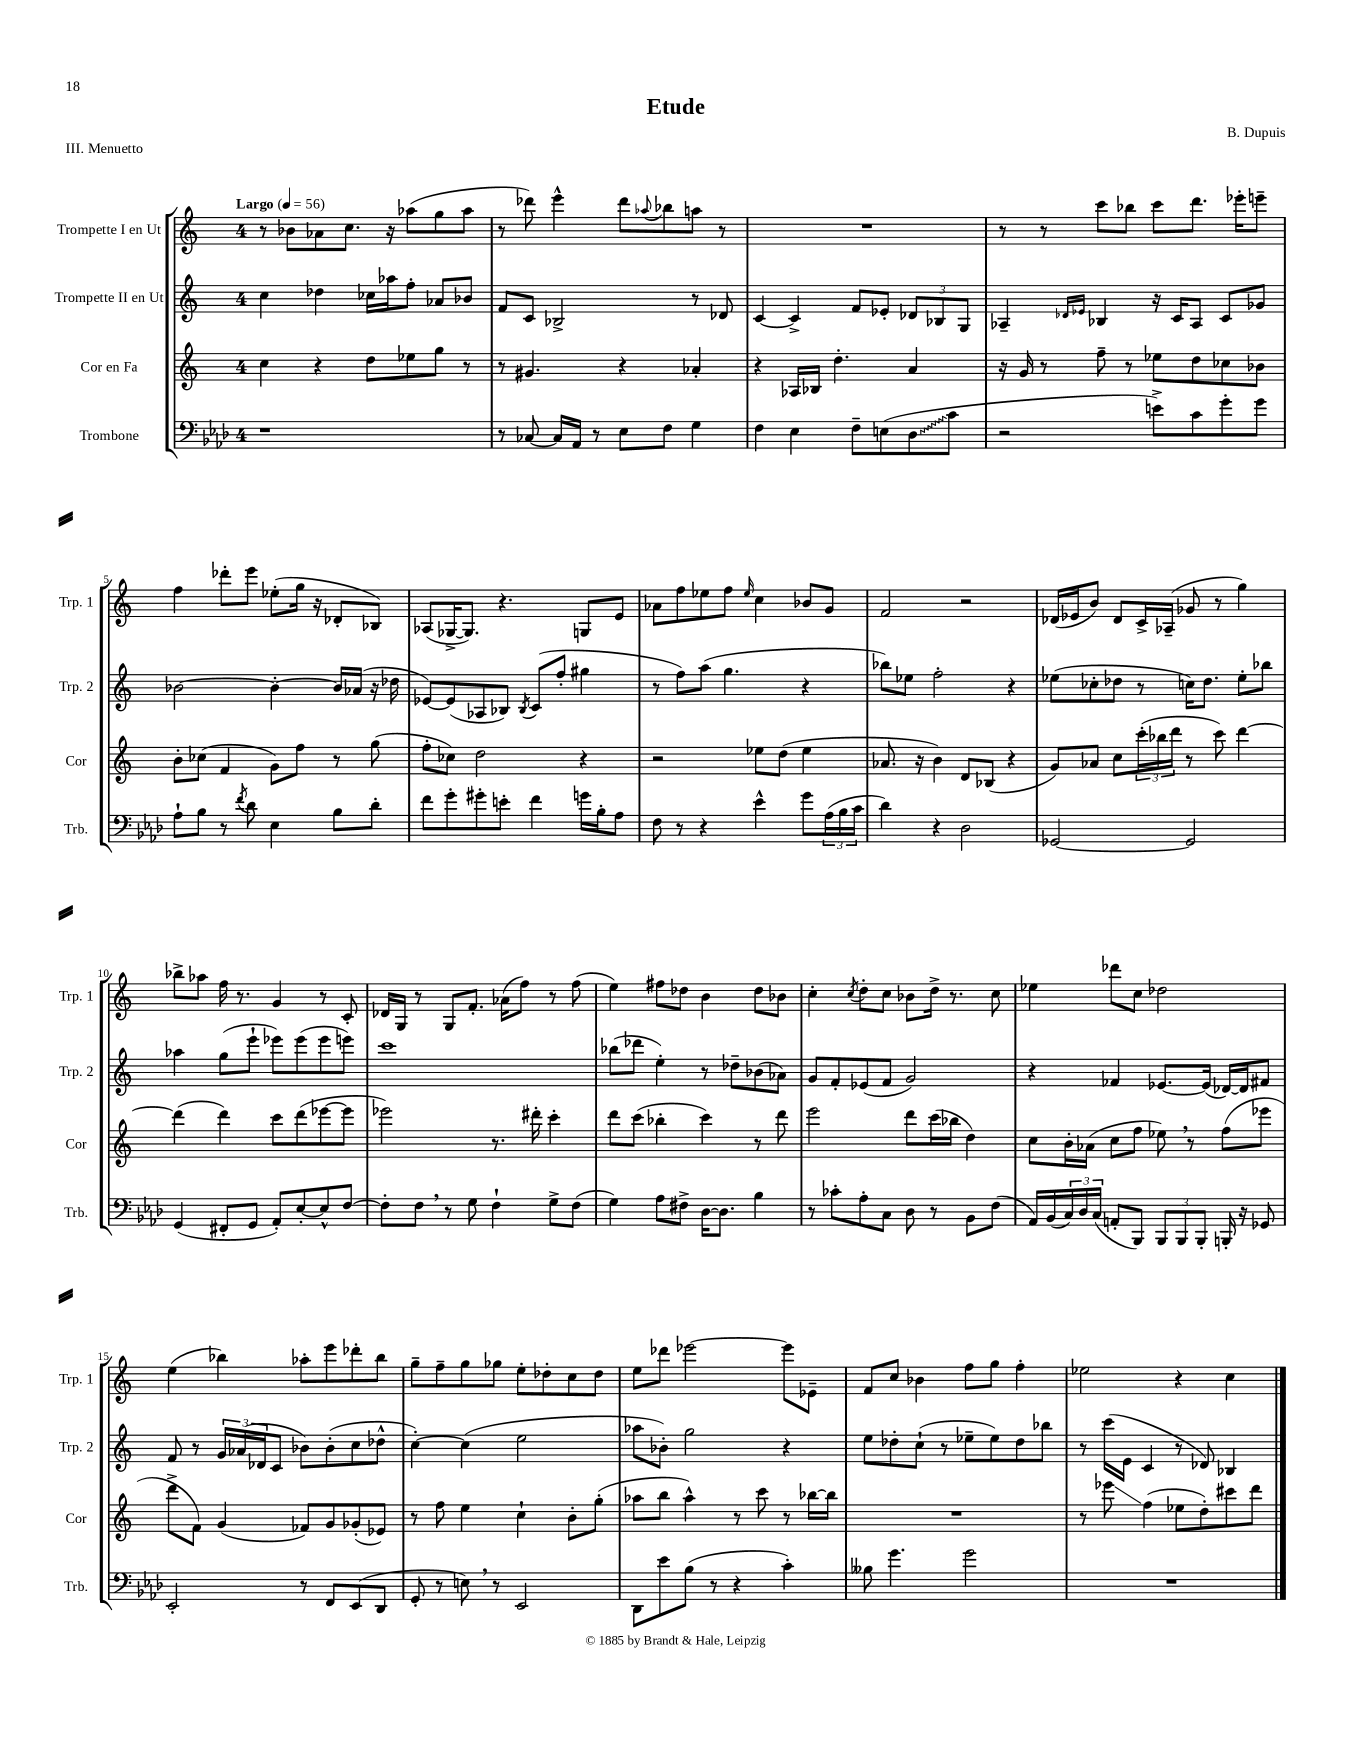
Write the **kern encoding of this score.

**kern	**kern	**kern	**kern
*staff4	*staff3	*staff2	*staff1
*clefF4	*clefG2	*clefG2	*clefG2
*k[b-e-a-d-]	*k[]	*k[]	*k[]
*M4/4	*M4/4	*M4/4	*M4/4
*MM56	*MM56	*MM56	*MM56
1r	4cc	4cc	8r
.	.	.	8b-
.	4r	4dd-	8a-
.	.	.	8.cc
.	8dd	16cc-	.
.	.	16aa-	16r
.	8ee-	8ff'	(8aa-
.	8gg	8a-	8gg
.	8r	8b-	8aa-
=	=	=	=
8r	8r	8f	8r
[8C-	4.g#	8c	8ddd-)
16C-]	.	2B-^	4eee^^
16AA-	.	.	.
8r	.	.	.
8E-	4r	.	8ddd-
.	.	.	8qqaa-
8F	.	.	8bb-
4G	4a-'	8r	8aa
.	.	8d-	8r
=	=	=	=
4F	4r	[4c	1r
4E-	16A-	4c^]	.
.	16B-	.	.
.	4.dd'	.	.
8F~	.	8f	.
(8E	.	8e-'	.
8D-	4a	12d-	.
.	.	12B-	.
8c	.	.	.
.	.	12G	.
=	=	=	=
2r	16r	4A-~	8r
.	16g	.	.
.	8r	.	8r
.	.	16qqd-	.
.	.	16qqe-	.
.	8ff~	4B-	8ccc
.	8r	.	8bb-
8e^)	8ee-	16r	8ccc
.	.	16c	.
8c	8dd	8A-	8.ddd
8g'	8cc-	8c	.
.	.	.	16eee-'
8g	8b-	8g-	8eee~
=	=	=	=
8A-`	8b'	[2b-	4ff
8B-	(8cc-	.	.
8r	4f	.	8ddd-'
8qf	.	.	.
8d-	.	.	8eee
4E-	8g)	4b-'_	(8ee-'
.	8ff	.	16gg
.	.	.	16r
8B-	8r	16b-]	8d-'
.	.	(16a-	.
8d-'	(8gg	16r	8B-)
.	.	16dd-	.
=	=	=	=
8f	8ff'	[8e-)	(8A-
8g'	8cc-)	(8e-]	[16G-^
.	.	.	8.G-])
8g#'	2dd	8A-	.
8e'	.	8B-)	4.r
.	.	8qB-	.
4f	.	(8c	.
.	.	8ff'	.
16g	4r	4gg#	8G
16B-'	.	.	.
8A-	.	.	8e
=	=	=	=
8F	2r	8r	8a-
8r	.	8ff)	8ff
4r	.	(8aa	8ee-
.	.	4.gg	8ff
.	.	.	16qqee-
4e-^^	8ee-	.	4cc
.	(8dd	.	.
8g	4ee-	4r	8b-
(24A-	.	.	8g
24B-	.	.	.
24c	.	.	.
=	=	=	=
4d-)	8.a-	8bb-)	2f
.	.	8ee-	.
.	16r	.	.
4r	4b)	2ff'	.
2D-	8d	.	2r
.	(8B-	.	.
.	4r	4r	.
=	=	=	=
[2GG-	8g)	(8ee-	(16d-
.	.	.	16e-
.	8a-	8cc-'	8b)
.	8cc	8dd-	8d-
.	(24ccc'	8r	16c^
.	24bb-	.	.
.	.	.	(16A-~
.	24ddd	.	.
2GG-]	8r	16cc)	8g-
.	.	8.dd-	.
.	8ccc)	.	8r
.	[4ddd	8ee-'	4gg)
.	.	8bb-	.
=	=	=	=
(4GG	(4ddd]	4aa-	8bb-^
.	.	.	8aa-
8FF#'	4ddd)	(8gg	16ff
.	.	.	8.r
8GG	.	8eee`	.
8AA-')	8ccc	8eee-)	4g
[8E-'	(8ddd	(8eee-	.
8E-^^]	[8eee-	8eee-	8r
[8F	8eee-]	8eee)	8c'
=	=	=	=
8F']	2eee-)	1ccc	16d-
.	.	.	16G
8F	.	.	8r
8r	.	.	8G
8G	.	.	8.f'
4F`	8.r	.	.
.	.	.	(16a-
.	.	.	8ff)
.	16ddd#'	.	.
8G^	4ccc'	.	8r
(8F	.	.	(8ff
=	=	=	=
4G)	8ddd	(8bb-	4ee)
.	(8ccc	8ddd-	.
8A-	4bb-'	4ee')	8ff#
8F#^	.	.	8dd-
[16D-	4ccc)	8r	4b
8.D-]	.	.	.
.	.	8dd-~	.
4B-	8r	(8b-	8dd-
.	8ddd	8a-)	8b-
=	=	=	=
8r	2eee	8g	4cc'
8c-'	.	8f'	.
.	.	.	8qcc
8A-'	.	(8e-	8dd'
8C	.	8f	8cc
8D-	8ddd	2g)	8b-
8r	(16ccc	.	16dd^
.	16bb-	.	8.r
8BB-	4dd)	.	.
(8F	.	.	8cc
=	=	=	=
16AA-)	8cc	4r	4ee-
(16BB-	.	.	.
24C)	16b'	.	.
24D-	.	.	.
.	(16a-	.	.
(24C	.	.	.
8AA'	8cc	4f-	8ddd-
8BBB-)	8ff	.	8cc
12BBB-	8ee-)	[8.e-	2dd-
12BBB-	.	.	.
.	8r	.	.
12BBB-'	.	.	.
.	.	(16e-]	.
16BBB'	(8ff	[16d-)	.
16r	.	16d-]	.
8GG-	8eee-	8f#	.
=	=	=	=
2EE-'	8ddd^	8f	(4ee
.	8f)	8r	.
.	(4g	24g	4bb-)
.	.	(24a-	.
.	.	24d-	.
.	.	8c	.
8r	8f-)	8b-)	8aa-'
8FF	8g	(8b-'	8eee
(8EE-	(8g-'	8cc	8ddd-'
8DD-	8e-)	8dd-^^	8bb-
=	=	=	=
8GG'	8r	[4cc')	8gg~
8r	8ff	.	8ff~
8E)	4ee	(4cc]	8gg
8r	.	.	8gg-
2EE-	4cc`	2ee	8ee'
.	.	.	8dd-'
.	8b'	.	8cc
.	(8gg'	.	8dd-
=	=	=	=
8DD-	8aa-	8aa-	8ee
8e-	8bb	8b-')	8ddd-
(8B-	4aa-^^)	2gg	[2eee-
8r	.	.	.
4r	8r	.	.
.	8ccc	.	.
4c')	8r	4r	8eee-]
.	[16bb-	.	8e-~
.	16bb-]	.	.
=	=	=	=
8B--	1r	8ee	8f
4.g	.	8dd-'	8cc
.	.	(8cc`	4b-
.	.	8r	.
2g	.	8ee-~	8ff
.	.	8ee-)	8gg
.	.	8dd-	4ff'
.	.	8bb-	.
=	=	=	=
1r	8r	8r	2ee-
.	8eee-	(16ccc	.
.	.	16e	.
.	(4ff	4c	.
.	8ee-	8r	4r
.	8dd')	8d-)	.
.	8ccc#	4B-	4cc
.	8ddd	.	.
==	==	==	==
*-	*-	*-	*-
